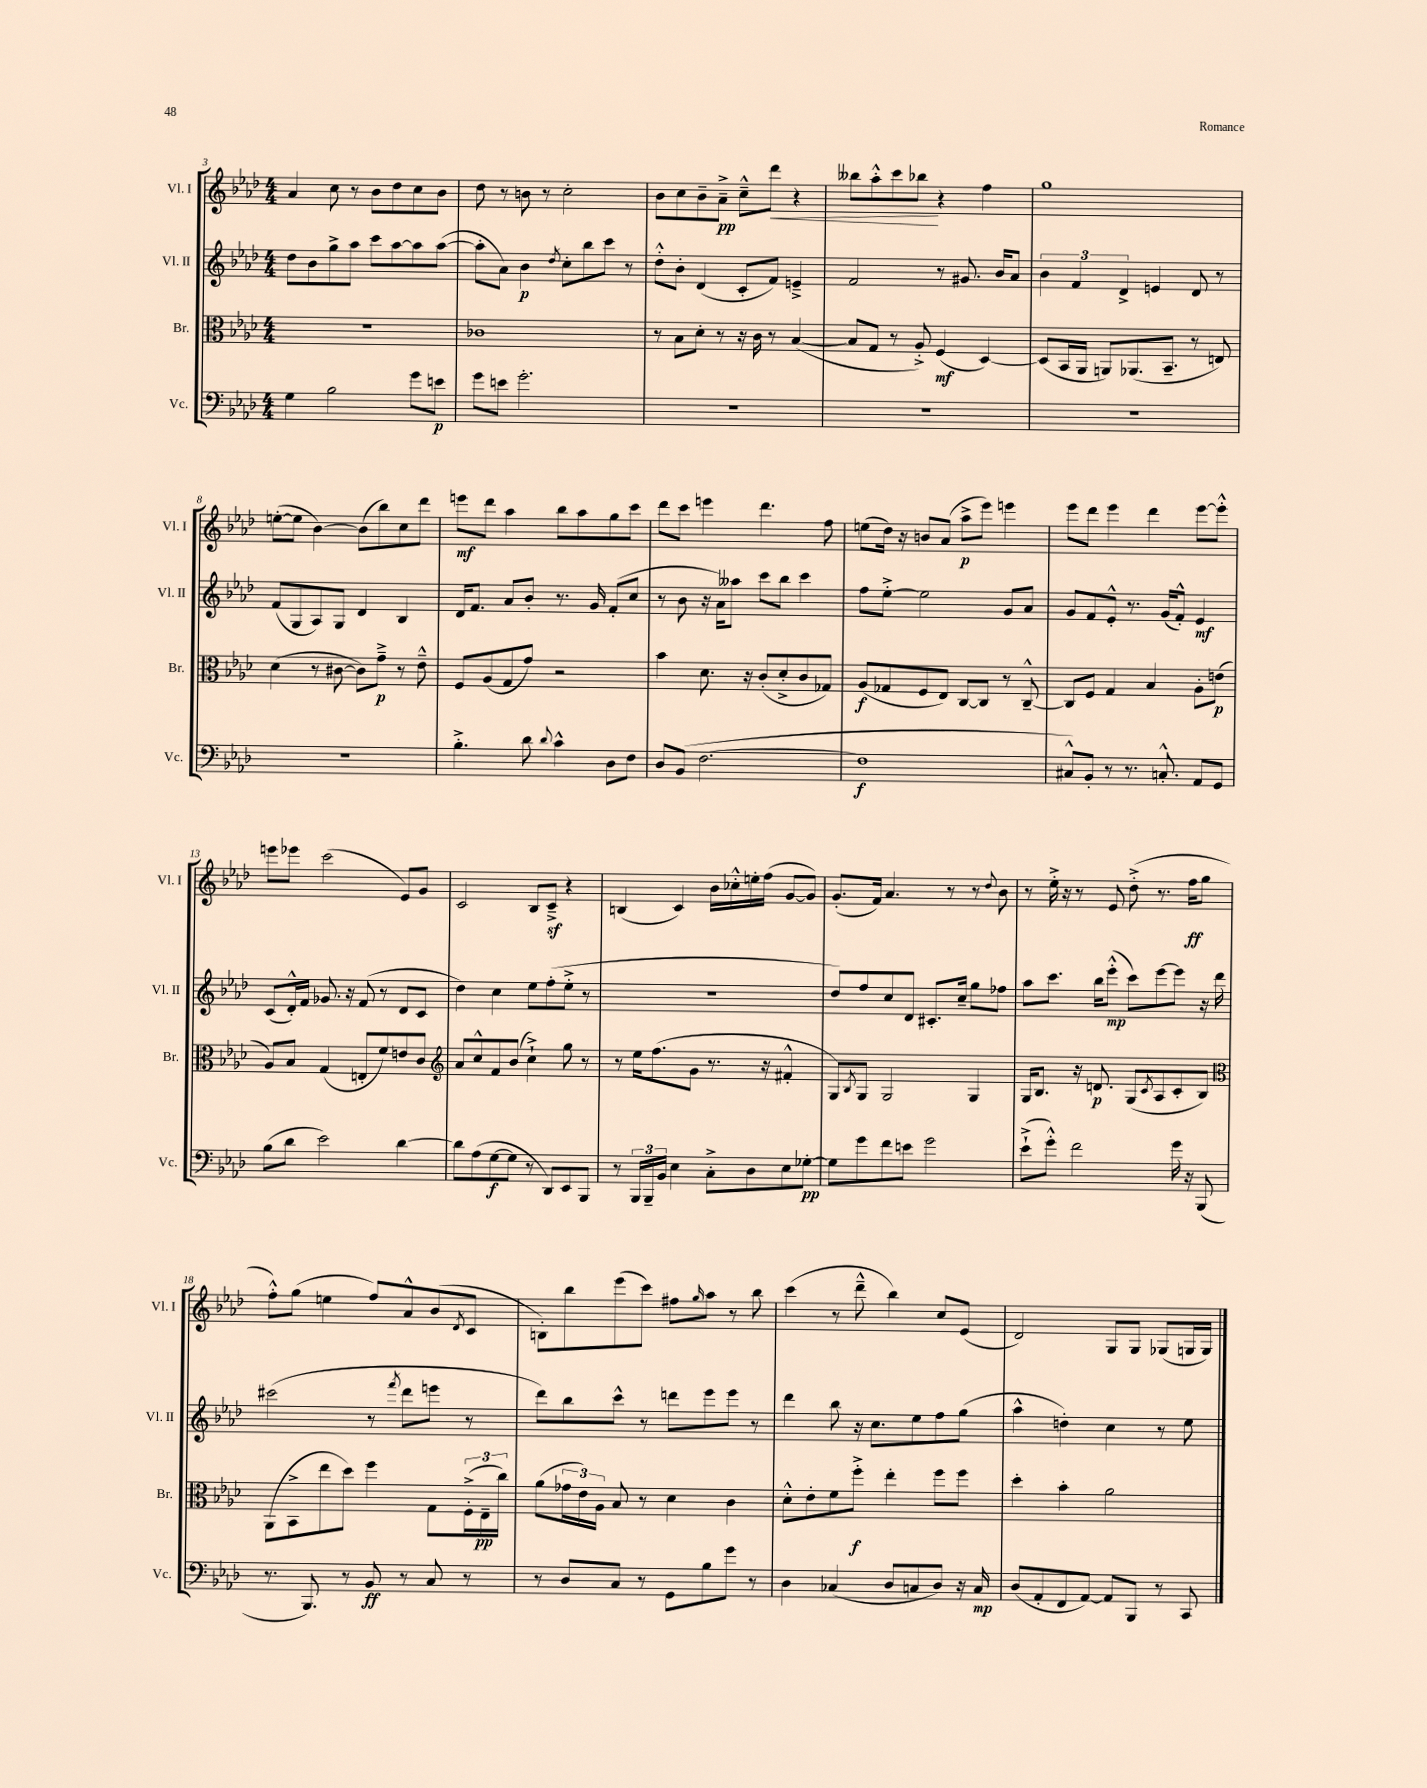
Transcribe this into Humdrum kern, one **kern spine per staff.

**kern	**dynam	**kern	**dynam	**kern	**dynam	**kern	**dynam
*part4	*part4	*part3	*part3	*part2	*part2	*part1	*part1
*staff4	*staff4	*staff3	*staff3	*staff2	*staff2	*staff1	*staff1
*I"Vc.	*	*I"Br.	*	*I"Vl. II	*	*I"Vl. I	*
*I'Vc.	*	*I'Br.	*	*I'Vl. II	*	*I'Vl. I	*
*clefF4	*	*clefC3	*	*clefG2	*	*clefG2	*
*k[b-e-a-d-]	*	*k[b-e-a-d-]	*	*k[b-e-a-d-]	*	*k[b-e-a-d-]	*
*M4/4	*	*M4/4	*	*M4/4	*	*M4/4	*
=3	=3	=3	=3	=3	=3	=3	=3
4G\	.	1r	.	8dd-\L	.	4a-/	.
.	.	.	.	8b-\	.	.	.
2B-\	.	.	.	8gg^\	.	8cc\	.
.	.	.	.	8aa-\J	.	8r	.
.	.	.	.	8ccc\L	.	8b-\L	.
.	.	.	.	[8aa-\	.	8dd-\	.
8g\L	.	.	.	8aa-\]	.	8cc\	.
8en\J	p	.	.	([8aa-\J	.	8b-\J	.
=4	=4	=4	=4	=4	=4	=4	=4
8g\L	.	1c-X	.	8aa-'\L]	.	8dd-\	.
8en\J	.	.	.	8a-\J)	.	8r	.
2.g'\	.	.	.	4b-\	p	8bn\	.
.	.	.	.	.	.	8r	.
.	.	.	.	8qdd-/	.	.	.
.	.	.	.	8cc'\L	.	2cc'\	.
.	.	.	.	8bb-\	.	.	.
.	.	.	.	8ccc\J	.	.	.
.	.	.	.	8r	.	.	.
=5	=5	=5	=5	=5	=5	=5	=5
1r	.	8r	.	8dd-'^^\L	.	8b-\L	.
.	.	8B-\L	.	8b-'\J	.	8cc\	.
.	.	8d-'\J	.	(4d-/	.	8b-~\	.
.	.	8r	.	.	.	8a-~^\J	pp
.	.	16r	.	8c'/L	.	8cc~^^\L	.
.	.	16c\	.	.	.	.	.
!	!	!	!	!	!	!	!LO:HP:b
.	.	8r	.	8f/J)	.	8ddd-\J	<
.	.	([4B-/	.	4en~^/	.	4r	.
=6	=6	=6	=6	=6	=6	=6	=6
1r	.	8B-/L]	.	2f/	.	8bb--X\L	.
.	.	8G/J	.	.	.	8aa-'^^\	.
.	.	8r	.	.	.	8ccc\	.
.	.	8A-'^/)	.	.	.	8bb-X\J	.
.	.	(4F/	mf	8r	.	4r	[
.	.	.	.	8.g#X/	.	.	.
.	.	[4D-/)	.	.	.	4ff\	.
.	.	.	.	16b-/KL	.	.	.
.	.	.	.	8a-/J	.	.	.
=7	=7	=7	=7	=7	=7	=7	=7
1r	.	(8D-/L]	.	6b-\	.	1gg	.
.	.	16BB-/L	.	.	.	.	.
.	.	.	.	6f/	.	.	.
.	.	16AA-/JJ	.	.	.	.	.
.	.	8AAn/L)	.	.	.	.	.
.	.	.	.	6d-^/	.	.	.
.	.	(8.AA-X/	.	.	.	.	.
.	.	.	.	4en/	.	.	.
.	.	8.BB-~/J	.	.	.	.	.
.	.	8r	.	8d-/	.	.	.
.	.	8En/)	.	8r	.	.	.
!!LO:LB:g=z
=8	=8	=8	=8	=8	=8	=8	=8
1r	.	(4d-\	.	(8f/L	.	([8een'\L	.
.	.	.	.	8G/	.	8ee\J]	.
.	.	8r	.	8A-/)	.	[4b-\)	.
.	.	[8c#X\	.	8G/J	.	.	.
.	.	8c#\L])	.	4d-/	.	(8b-\L]	.
.	.	8g~^\J	p	.	.	8bb-\)	.
.	.	8r	.	4B-/	.	8cc\	.
.	.	8e-~^^\	.	.	.	8ddd-\J	.
=9	=9	=9	=9	=9	=9	=9	=9
4.B-'^\	.	8F/L	.	16d-/KL	.	8eeen\L	mf
.	.	.	.	8.f/J	.	.	.
.	.	(8A-/	.	.	.	8ddd-\J	.
.	.	8G/	.	8a-/L	.	4aa-\	.
8d-\	.	8g/J)	.	8b-'/J	.	.	.
8qqd-/	.	.	.	.	.	.	.
4c^^\	.	2r	.	8.r	.	8bb-\L	.
.	.	.	.	.	.	8aa-\	.
.	.	.	.	16g/	.	.	.
8D-\L	.	.	.	(8f'/L	.	8gg\	.
8F\J	.	.	.	8cc/J	.	8ccc\J	.
=10	=10	=10	=10	=10	=10	=10	=10
8D-/L	.	4b-\	.	8r	.	8ddd-\L	.
(8BB-/J	.	.	.	8b-\	.	8ccc\J	.
[2.F\	.	8.d-\	.	16r	.	4eeen\	.
.	.	.	.	16a-\KL)	.	.	.
.	.	.	.	8aa--X\J	.	.	.
.	.	16r	.	.	.	.	.
.	.	(8c'/L	.	8ccc\L	.	4.ddd-\	.
.	.	8d-'^/	.	8bb-\J	.	.	.
.	.	8c/	.	4ccc\	.	.	.
.	.	8G-X/J)	.	.	.	8ff\	.
=11	=11	=11	=11	=11	=11	=11	=11
1F]	f	(8A-/L	f	8ff\L	.	(8een\L	.
.	.	8G-X/	.	[8ee-'^\J	.	16dd-\Jk)	.
.	.	.	.	.	.	16r	.
.	.	8F/	.	2ee-\]	.	8bn/L	.
.	.	8E-/J)	.	.	.	(8a-/J	.
.	.	[8C/L	.	.	.	8aa-^\L	p
.	.	8C/J]	.	.	.	8eee-\J)	.
.	.	8r	.	8g/L	.	4eeen\	.
.	.	[8C~^^/	.	8a-/J	.	.	.
=12	=12	=12	=12	=12	=12	=12	=12
8C#X^^/L)	.	8C/L]	.	8g/L	.	8eee-\L	.
8BB-'/J	.	8F/J	.	8f/	.	8ddd-\J	.
8r	.	4G/	.	8e-'^^/J	.	4eee-\	.
8.r	.	.	.	8.r	.	.	.
.	.	4B-/	.	.	.	4ddd-\	.
8.Cn'^^/	.	.	.	(16g/KL	.	.	.
.	.	.	.	8f'^^/J)	.	.	.
8AA-/L	.	8A-'\L	.	4e-/	mf	[8eee-\L	.
8GG/J	.	(8en\J	p	.	.	8eee-'^^\J]	.
!!LO:LB:g=z
=13	=13	=13	=13	=13	=13	=13	=13
(8B-\L	.	8A-/L)	.	(8c/L	.	8eeen\L	.
8d-\J	.	8B-/J	.	16d-'^^/L)	.	8eee-X\J	.
.	.	.	.	16f/JJ	.	.	.
2e-\)	.	(4G/	.	8.g-X/	.	(2ccc\	.
.	.	.	.	16r	.	.	.
.	.	8En'/L	.	(8f/	.	.	.
.	.	8f/)	.	8r	.	.	.
[4d-\	.	8en/	.	8d-/L	.	8e-/L)	.
.	.	8c/J	.	8c/J	.	8g/J	.
=14	=14	=14	=14	=14	=14	=14	=14
*	*	*clefG2	*	*	*	*	*
8d-\L]	.	8a-/L	.	4dd-\)	.	2c/	.
(8A-\	.	8cc^^/	.	.	.	.	.
[8G\	f	8f/	.	4cc\	.	.	.
8G\J]	.	(8b-/J	.	.	.	.	.
8r	.	4cc`^\)	.	8ee-\L	.	8B-/L	.
8DD-/L)	.	.	.	(8ff'\	.	8cz~^/J	.
8EE-/	.	8gg\	.	8ee-'^\J	.	4r	.
8BBB-/J	.	8r	.	8r	.	.	.
=15	=15	=15	=15	=15	=15	=15	=15
8r	.	8r	.	1r	.	(4Bn/	.
24BBB-/LL	.	16ee-\KL	.	.	.	.	.
24BBB-~/	.	.	.	.	.	.	.
.	.	(8.ff\	.	.	.	.	.
24BB-/JJ	.	.	.	.	.	.	.
4E-\	.	.	.	.	.	4c/)	.
.	.	8g\J	.	.	.	.	.
8C'^\L	.	8.r	.	.	.	16b-\LL	.
.	.	.	.	.	.	16cc-X'^^\	.
8D-\	.	.	.	.	.	16een'\	.
.	.	16r	.	.	.	(16ff\JJ	.
8E-\	.	4f#X'^^/	.	.	.	[8g/L	.
[8G-X'\J	pp	.	.	.	.	8g/J])	.
=16	=16	=16	=16	=16	=16	=16	=16
8G-\L]	.	8G/L)	.	8dd-/L)	.	(8.g'/L	.
.	.	8qB-/	.	.	.	.	.
8g\	.	8G/J	.	8ff/	.	.	.
.	.	.	.	.	.	16f/Jk)	.
8f\	.	2G/	.	8cc/	.	4.a-/	.
8en\J	.	.	.	8d-/J	.	.	.
2g\	.	.	.	8.c#X'/L	.	.	.
.	.	.	.	.	.	8r	.
.	.	.	.	16cc~/Jk	.	.	.
.	.	4G/	.	8gg\L	.	8r	.
.	.	.	.	.	.	8qqdd-/	.
.	.	.	.	8ff-X\J	.	8b-\	.
=17	=17	=17	=17	=17	=17	=17	=17
(8e-`^\L	.	16G/KL	.	8aa-\L	.	8r	.
.	.	8.B-/J	.	.	.	.	.
8g'^^\J)	.	.	.	8.ccc\J	.	16ee-'^\	.
.	.	.	.	.	.	16r	.
2f\	.	16r	.	.	.	8r	.
.	.	8.dn/	p	16bb-\KL	.	.	.
.	.	.	.	(8eee-'^^\J	mp	8e-/	.
.	.	(8G/L	.	8ccc\L)	.	(8dd-'^\	.
.	.	8qc/	.	.	.	.	.
.	.	8A-/	.	[8eee-\	.	8.r	.
16g\	.	8c'/	.	8eee-\J]	.	.	.
16r	.	.	.	.	.	16ff\KL	ff
(8BBB-/	.	8B-/J)	.	16r	.	8gg\J	.
.	.	.	.	16ddd-\	.	.	.
!!LO:LB:g=z
=18	=18	=18	=18	=18	=18	=18	=18
*	*	*clefC3	*	*	*	*	*
8.r	.	(8AA-\L	.	(2ccc#X\	.	8ff'^^\L)	.
.	.	8BB-^\	.	.	.	(8gg\J	.
8.BBB-/)	.	.	.	.	.	.	.
.	.	8ee-\	.	.	.	4een\	.
8r	.	8dd-\J)	.	.	.	.	.
8BB-/	ff	4ff\	.	8r	.	8ff/L)	.
.	.	.	.	8qfff/	.	.	.
8r	.	.	.	8ddd-\L	.	8a-^^/	.
8C/	.	8G\L	.	8eeen\J	.	(8b-/	.
.	.	.	.	.	.	8qd-/	.
8r	.	(24F'^\L	.	8r	.	8c/J	.
.	.	24E-~\	pp	.	.	.	.
.	.	24cc\JJ)	.	.	.	.	.
=19	=19	=19	=19	=19	=19	=19	=19
8r	.	(8a-\L	.	8ddd-\L)	.	8Bn'\L)	.
8D-/L	.	24g-X\L	.	8bb-\	.	8bb-\	.
.	.	24e-\)	.	.	.	.	.
.	.	24A-\JJ	.	.	.	.	.
8C/J	.	8B-/	.	8ccc^^\J	.	(8eee-\	.
8r	.	8r	.	8r	.	8ccc\J)	.
8GG\L	.	4d-\	.	8dddn\L	.	8ff#X\L	.
.	.	.	.	.	.	16qqgg/	.
8B-\	.	.	.	8eee-\	.	8aa-\J	.
8g\J	.	4c\	.	8eee-\J	.	8r	.
8r	.	.	.	8r	.	8bb-\	.
=20	=20	=20	=20	=20	=20	=20	=20
4D-\	.	8d-'^^\L	.	4ddd-\	.	(4ccc\	.
.	.	8e-'\	.	.	.	.	.
(4C-X/	.	8f\	.	8bb-\	.	8r	.
.	.	8ff'^\J	f	16r	.	8ddd-~^^\	.
.	.	.	.	8.cc\L	.	.	.
8D-/L	.	4ee-'\	.	.	.	4bb-\)	.
8Cn/	.	.	.	8ee-\	.	.	.
8D-/J)	.	8ff\L	.	8ff\	.	8cc/L	.
16r	.	8ff\J	.	(8gg\J	.	(8e-/J	.
16C/	mp	.	.	.	.	.	.
=21	=21	=21	=21	=21	=21	=21	=21
(8D-/L	.	4dd-'\	.	4aa-^^\	.	2d-/)	.
8AA-'/	.	.	.	.	.	.	.
8FF/	.	4b-'\	.	4ddn'\)	.	.	.
[8AA-/J)	.	.	.	.	.	.	.
8AA-/L]	.	2a-\	.	4cc\	.	8G/L	.
8BBB-/J	.	.	.	.	.	8G/J	.
8r	.	.	.	8r	.	(8G-X/L	.
8CC/	.	.	.	8ee-\	.	16Gn/L	.
.	.	.	.	.	.	16G/JJ)	.
==	==	==	==	==	==	==	==
*-	*-	*-	*-	*-	*-	*-	*-
